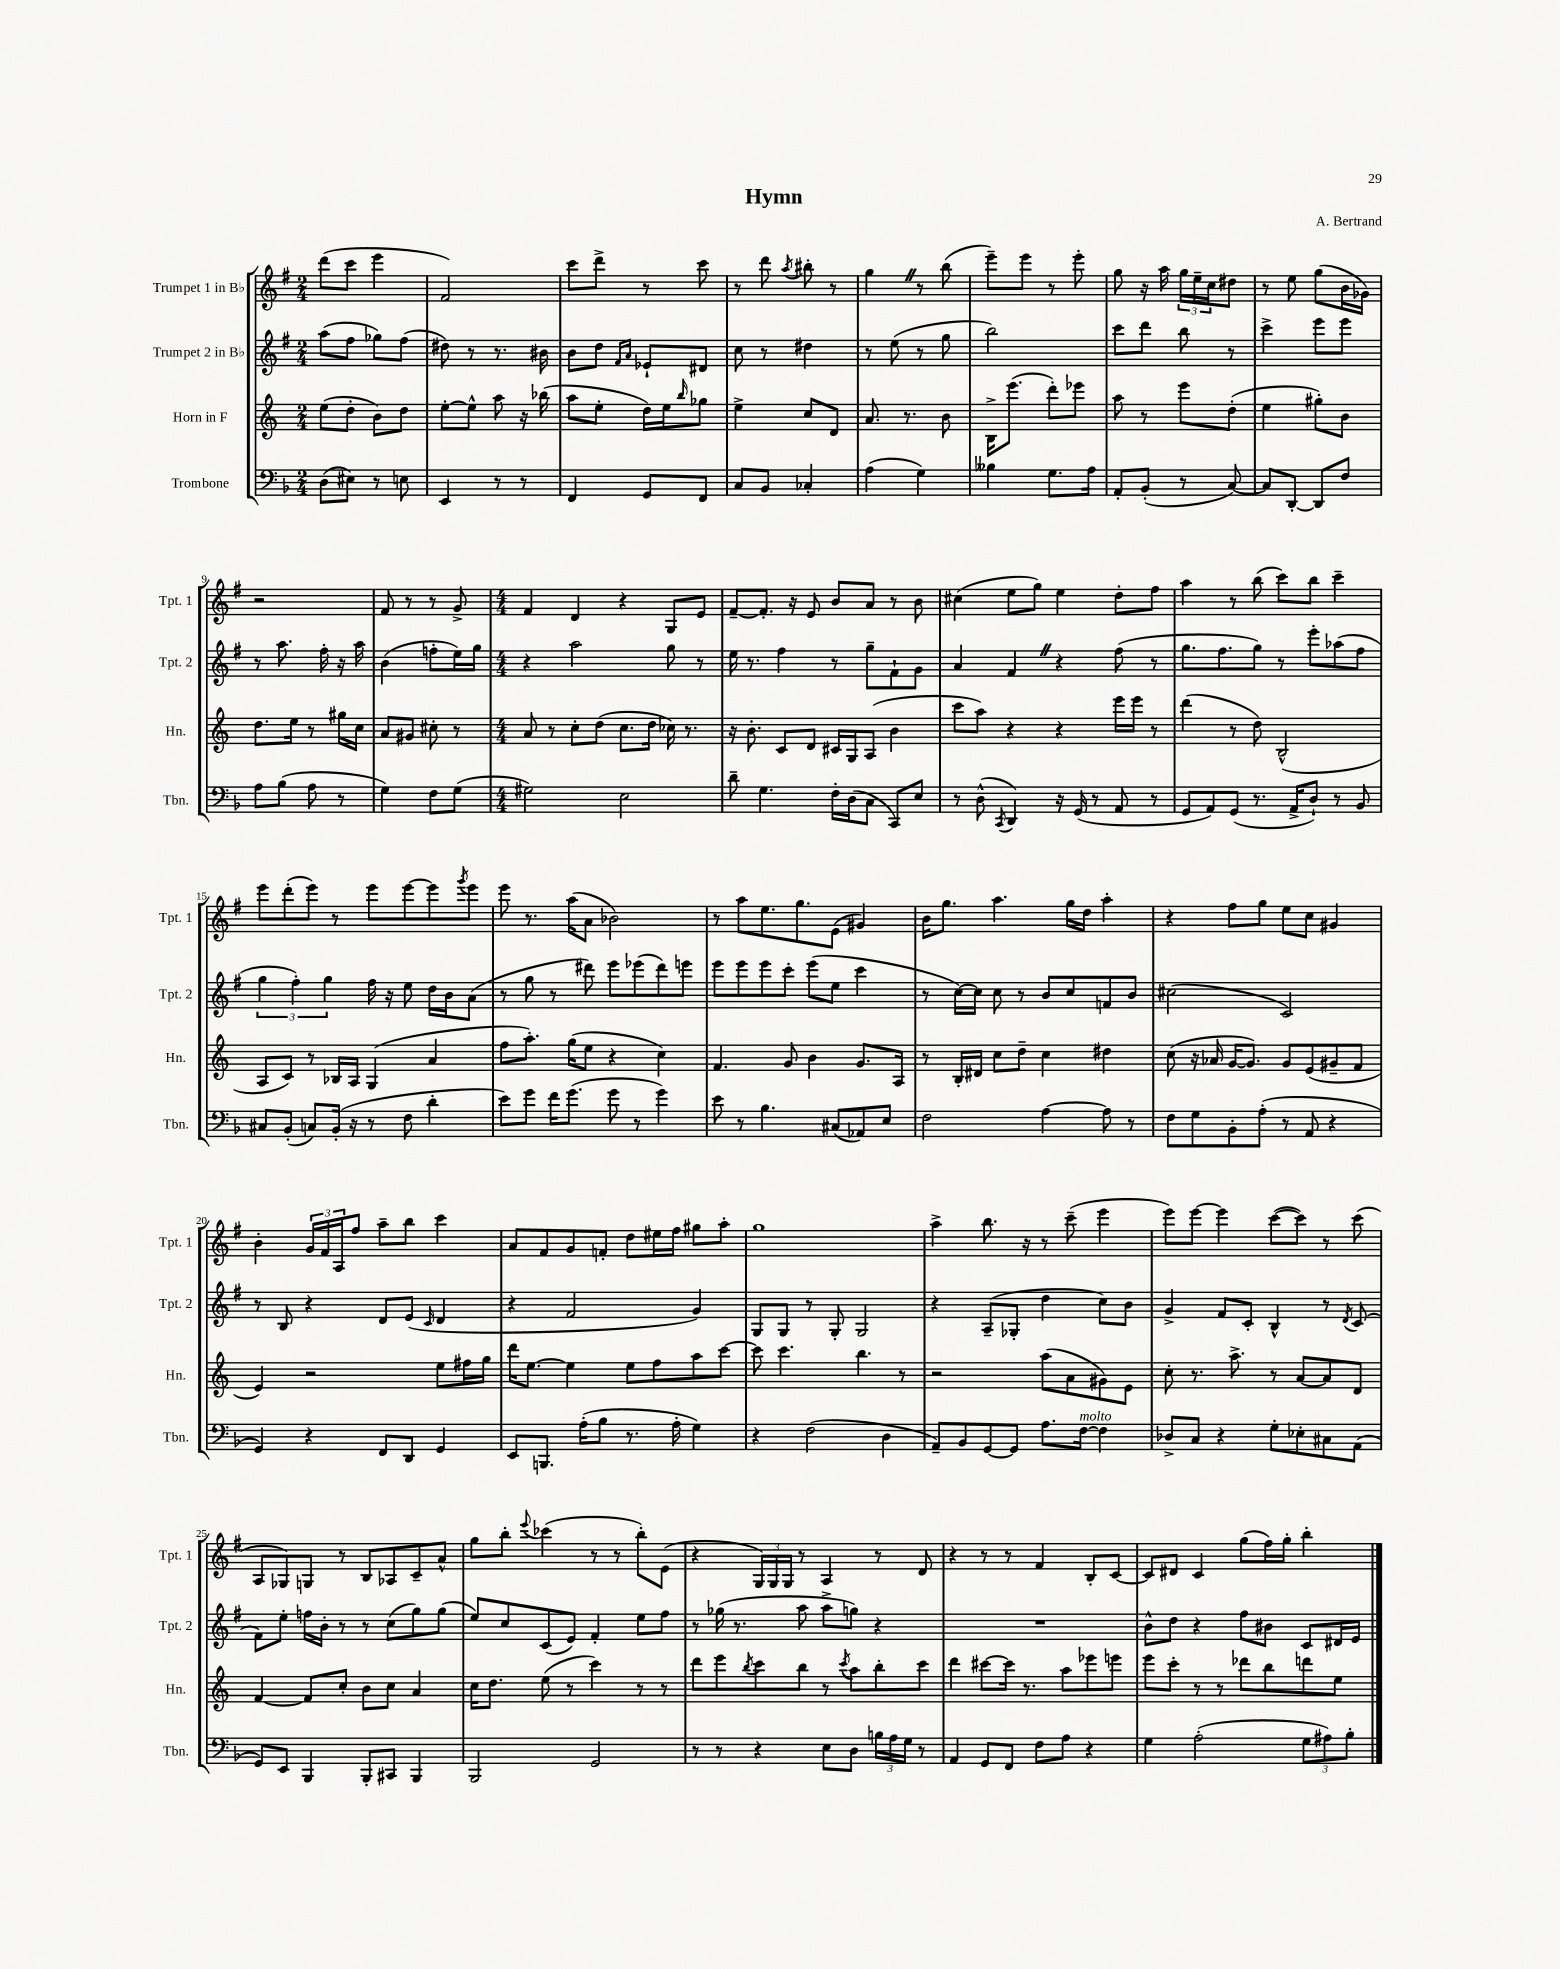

**kern	**kern	**kern	**kern
*staff4	*staff3	*staff2	*staff1
*clefF4	*clefG2	*clefG2	*clefG2
*k[b-]	*k[]	*k[f#]	*k[f#]
*M2/4	*M2/4	*M2/4	*M2/4
(8D	(8ee	(8aa	(8ddd
8E#)	8dd'	8ff#	8ccc
8r	8b)	8gg-)	4eee
8E	8dd	(8ff#	.
=	=	=	=
4EE	[8ee'	8dd#)	2f#)
.	8ee^^]	8r	.
8r	8aa	8.r	.
8r	16r	.	.
.	(16bb-	16b#	.
=	=	=	=
4FF	8aa	8b	8ccc
.	8ee'	8dd	8ddd^
.	.	16qqf#	.
.	.	16qqa	.
8GG	16dd)	8e-`	8r
.	16ee	.	.
.	16qqbb	.	.
8FF	8gg-	8d#	8ccc
=	=	=	=
8C	4ee^	8cc	8r
8BB-	.	8r	8ddd
.	.	.	8qaa
4C-'	8cc	4dd#	8bb#'
.	8d	.	8r
=	=	=	=
(4A	8.a	8r	4gg
.	.	(8ee	.
.	8.r	.	.
4G)	.	8r	8r
.	8b	8gg	(8bb
=	=	=	=
4B--	16B^	2bb)	8eee~)
.	(8.eee	.	.
.	.	.	8eee
8.G	8ddd')	.	8r
.	8eee-	.	8eee'
16A	.	.	.
=	=	=	=
8AA'	8aa	8ccc	8gg
(8BB-'	8r	8ddd	16r
.	.	.	16aa
8r	8eee	8bb	24gg
.	.	.	24ee~
.	.	.	24cc
[8C)	(8dd'	8r	8dd#
=	=	=	=
8C]	4ee	4ccc^	8r
[8DD'	.	.	8ee
8DD]	8gg#')	8eee	(8gg
8F	8b	8eee	16b
.	.	.	16g-)
=	=	=	=
8A	8.dd	8r	2r
(8B-	.	8.aa	.
.	16ee	.	.
8A	8r	.	.
.	.	16ff#'	.
8r	16gg#	16r	.
.	16cc	16aa	.
=	=	=	=
4G)	8a	(4b	8f#
.	8g#	.	8r
8F	8cc#'	8ff'	8r
(8G	8r	16ee)	8g^
.	.	16gg	.
=	=	=	=
*M4/4	*M4/4	*M4/4	*M4/4
2G#)	8a	4r	4f#
.	8r	.	.
.	8cc'	2aa	4d
.	(8dd	.	.
2E	8.cc	.	4r
.	16dd	.	.
.	16cc-)	8gg	8G
.	8.r	.	.
.	.	8r	8e
=	=	=	=
8d~	16r	16ee	[8f#~
.	8.b'	8.r	.
4.G	.	.	8.f#']
.	8c	4ff#	.
.	.	.	16r
.	8d	.	8e
16F'	16c#	8r	8b
(16D	16G	.	.
8C	(8A	8gg~	8a
8CC)	4b	8f#`	8r
8E	.	8g	8b
=	=	=	=
8r	8ccc	4a	(4cc#
(8D^^	8aa)	.	.
8qCC	.	.	.
4DD)	4r	4f#	8ee
.	.	.	8gg)
16r	4r	4r	4ee
(16GG	.	.	.
8r	.	.	.
8AA	16eee	(8ff#	8dd'
.	16eee	.	.
8r	8r	8r	8ff#
=	=	=	=
8GG	(4ddd	8.gg	4aa
8AA)	.	.	.
.	.	8.ff#	.
(8GG	8r	.	8r
8.r	8dd)	8gg)	(8bb
.	(2B^^	8r	8ccc)
16AA^	.	.	.
8D`)	.	8eee'	8bb
8r	.	(8aa-	4ccc~
8BB-	.	8ff#	.
=	=	=	=
8C#	8A	6gg	8eee
(8BB-'	8c)	.	(8ddd'
.	.	6ff#')	.
8C)	8r	.	8eee)
.	.	6gg	.
(16BB-'	16B-	.	8r
16r	16A	.	.
8r	(4G	16ff#	8eee
.	.	16r	.
8F	.	8ee	[8eee
4d'	4a	16dd	8eee]
.	.	16b	.
.	.	.	8qggg
.	.	(8a	8eee
=	=	=	=
8e)	8ff	8r	8eee
8g	8.aa')	8gg	8.r
16f	.	8r	.
(8.g	(16gg	.	(16aa
.	8ee	8ddd#)	8a
8g	4r	8eee	2b-)
8r	.	(8eee-	.
4g)	4cc)	8ddd#)	.
.	.	8eee	.
=	=	=	=
8e	4.f	8eee	8r
8r	.	8eee	8aa
4.B-	.	8eee	8.ee
.	8g	8ccc'	.
.	.	.	8.gg
.	4b	(8eee	.
(8C#	.	8ee	(8e
8AA-)	8.g	4ccc	4g#)
8E	.	.	.
.	16A	.	.
=	=	=	=
2F	8r	8r	16b
.	.	.	8.gg
.	16B'	[16cc)	.
.	16d#	16cc]	.
.	8cc	8cc	4.aa
.	8dd~	8r	.
[4A	4cc	8b	.
.	.	8cc	16gg
.	.	.	16dd
8A]	4dd#	8f	4aa'
8r	.	8b	.
=	=	=	=
8F	(8cc	(2cc#	4r
8G	16r	.	.
.	16a-	.	.
8BB-'	[16g	.	8ff#
.	8.g])	.	.
(8A'	.	.	8gg
8r	8g	2c)	8ee
8AA	(8e	.	8cc
4r	8g#~	.	4g#
.	8f	.	.
=	=	=	=
4GG)	4e)	8r	4b'
.	.	8B	.
4r	2r	4r	24g
.	.	.	24f#
.	.	.	24A
.	.	.	8ff#
8FF	.	8d	8aa~
8DD	.	(8e	8bb
.	.	16qqc	.
4GG	8ee	4d	4ccc
.	16ff#	.	.
.	16gg	.	.
=	=	=	=
8EE	16ddd	4r	8a
.	[8.ee	.	.
8.BBB	.	.	8f#
.	4ee]	2f#	8g
(16A'	.	.	.
8B-	.	.	8f'
8.r	8ee	.	8dd
.	8ff	.	16ee#
16A'	.	.	16ff#
4G)	8aa	4g)	8gg#
.	[8ccc	.	8aa'
=	=	=	=
4r	8ccc]	8G	1gg
.	4.ccc	8G	.
(2F	.	8r	.
.	.	8G'	.
.	4.bb	2G	.
4D	.	.	.
.	8r	.	.
=	=	=	=
8AA~)	2r	4r	4aa^
8BB-	.	.	.
[8GG	.	(8A~	8.bb
8GG]	.	8G-'	.
.	.	.	16r
8.A	(8aa	4dd	8r
.	8a	.	(8ccc~
[16F	.	.	.
4F]	8g#)	8cc)	4eee
.	8e	8b	.
=	=	=	=
8D-^	8cc'	4g^	8eee)
8C	8.r	.	[8eee
4r	.	8f#	4eee]
.	8.aa^	.	.
.	.	8c'	.
8G'	8r	4B^^	([8ccc
8E-'	[8a	.	8ccc])
8C#	8a]	8r	8r
.	.	8qd	.
(8AA	8d	(8c	(8ccc
=	=	=	=
8GG)	[4f	8f#)	8A
8EE	.	8ee'	8G-)
4BBB-	8f]	16ff	8G
.	.	16b'	.
.	8cc'	8r	8r
8BBB-'	8b	8r	8B
8CC#	8cc	(8cc	8A-
4BBB-	4a	8gg)	8c~
.	.	(8gg	8a^^
=	=	=	=
2BBB-	16cc	8ee)	8gg
.	8.dd	.	.
.	.	8cc	8bb'
.	.	.	8qqeee
.	(8ee	(8c	(4ccc-
.	8r	8e)	.
2GG	4ccc)	4f#'	8r
.	.	.	8r
.	8r	8ee	8bb')
.	8r	8ff#	(8e
=	=	=	=
8r	8ddd	8r	4r
8r	8eee	(16gg-	.
.	.	8.r	.
.	8qbb	.	.
4r	8ccc	.	24G)
.	.	.	24G
.	.	.	24G
.	8bb	8aa	8r
8E	8r	8aa^	4A
.	8qccc	.	.
8D	8aa	8gg)	.
24B	8bb'	4r	8r
24A	.	.	.
24G	.	.	.
8r	8ccc	.	8d
=	=	=	=
4AA	4ddd	1r	4r
8GG	[8ccc#	.	8r
8FF	16ccc#]	.	8r
.	8.r	.	.
8F	.	.	4f#
8A	8aa	.	.
4r	8eee-	.	8B'
.	8eee	.	[8c
=	=	=	=
4G	8eee	8b^^	8c]
.	8ccc'	8dd	8d#
(2A'	8r	4r	4c
.	8r	.	.
.	8ddd-	8ff#	(8gg
.	8bb	8b#	16ff#)
.	.	.	16gg'
12G	8ddd	8c	4bb'
12A#)	.	.	.
.	8ee	16d#	.
12B-'	.	.	.
.	.	16e	.
==	==	==	==
*-	*-	*-	*-
